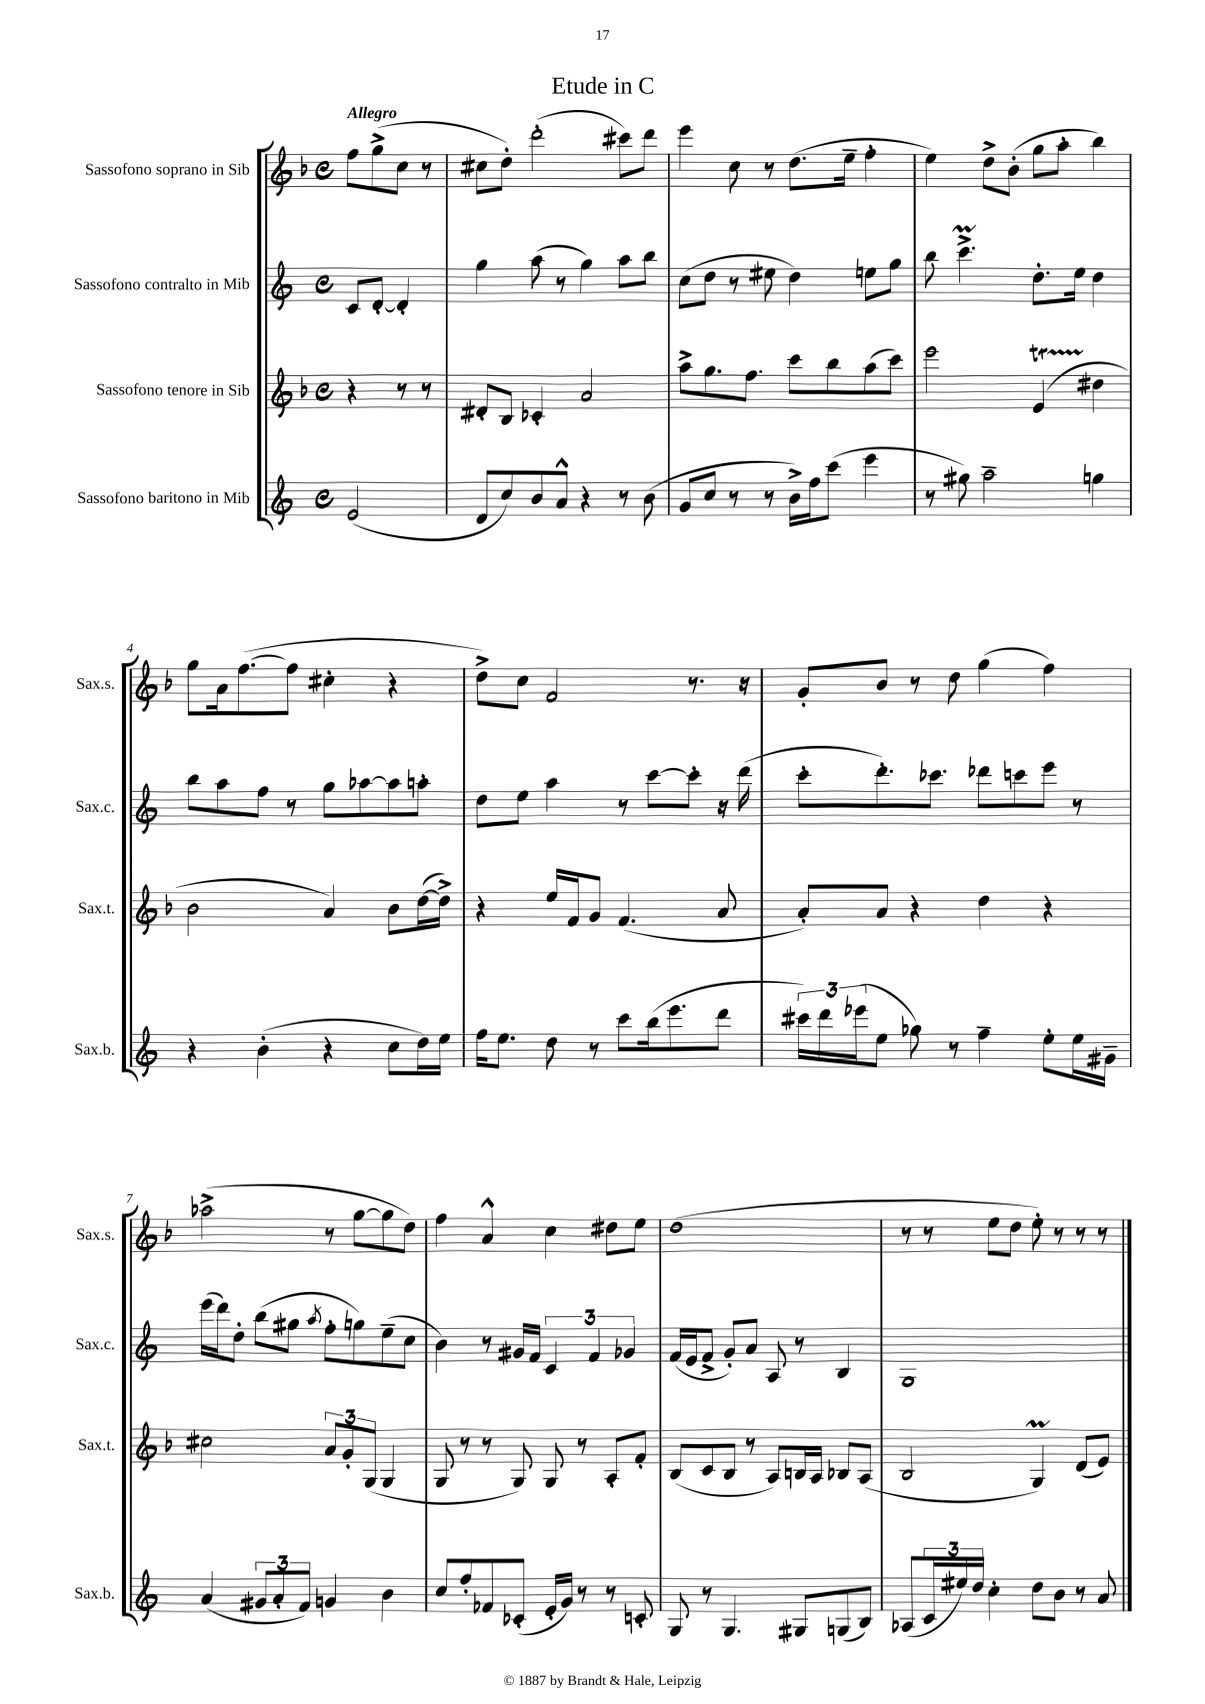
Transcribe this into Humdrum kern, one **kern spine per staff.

**kern	**kern	**kern	**kern
*part4	*part3	*part2	*part1
*staff4	*staff3	*staff2	*staff1
*I"Sassofono baritono in Mib	*I"Sassofono tenore in Sib	*I"Sassofono contralto in Mib	*I"Sassofono soprano in Sib
*I'Sax.b.	*I'Sax.t.	*I'Sax.c.	*I'Sax.s.
*clefG2	*clefG2	*clefG2	*clefG2
*k[]	*k[b-]	*k[]	*k[b-]
*M4/4	*M4/4	*M4/4	*M4/4
*met(c)	*met(c)	*met(c)	*met(c)
=	=	=	=
!	!	!	!LO:TX:a:B:t=Allegro
(2e/	4r	8c/L	8ff\L
.	.	[8d'/J	(8gg^\
.	8r	4d'/]	8cc\J
.	8r	.	8r
=1	=1	=1	=1
8d/L	8d#X'/L	4gg\	8cc#X\L
8cc/)	8B-/J	.	8dd'\J)
8b/	4c-X'/	(8aa\	(2ddd'\
8a^^/J	.	8r	.
4r	2a/	4gg\)	.
8r	.	8aa\L	8ccc#X\L)
(8b\	.	8bb\J	8ddd\J
=2	=2	=2	=2
8g/L	8aa^\L	(8cc\L	4eee\
8cc/J	8.gg\	8dd\J	.
8r	.	8r	8cc\
.	8.ff\J	.	.
8r	.	8ee#X\	8r
16b^\LL)	8ccc\L	4dd\)	(8.dd\L
16ff\J	.	.	.
(8ccc\J	8bb-\	.	.
.	.	.	16ee~\Jk
4eee\	(8aa\	8een\L	4ff'\
.	8ccc\J)	8gg\J	.
=3	=3	=3	=3
8r	2eee\	8bb\	4ee\)
8gg#X\)	.	4.cccM^\	.
2aa~\	.	.	8dd^\L
.	.	.	(8b-'\J
.	(4et/	8.dd'\L	8gg\L
.	.	.	8aa'\J
.	.	16ee\Jk	.
4ggn\	4dd#X\	4dd\	4bb-\)
!!LO:LB:g=z
=4	=4	=4	=4
4r	2b-\	8bb\L	8gg\L
.	.	8aa\	16a\k
.	.	.	([8.ff\
(4b'\	.	8ff\J	.
.	.	8r	8ff\J]
4r	4a/)	8gg\L	4cc#X'\
.	.	[8aa-X\	.
8cc\L	8b-\L	8aa-\]	4r
16dd\L)	([16dd\L	8aan'\J	.
16ee\JJ	16dd^\JJ])	.	.
=5	=5	=5	=5
16ff\KL	4r	8dd\L	8dd^\L)
8.ee\J	.	.	.
.	.	8ee\J	8cc\J
8dd\	16ee/LL	4aa\	2f/
.	16f/J	.	.
8r	8g/J	.	.
8ccc\L	(4.f/	8r	.
(16bb\k	.	[8ccc\L	.
8.eee\	.	.	.
.	.	8ccc'\J]	8.r
8ddd\J	8a/	16r	.
.	.	(16ddd\	16r
=6	=6	=6	=6
24ccc#X\LL)	8a'/L)	8ccc'\L	8g'/L
24ddd\	.	.	.
(24eee-X\J	.	.	.
8ee\J	8a/J	8.ddd'\)	8b-/J
8gg-X\)	4r	.	8r
.	.	8.ccc-X\J	.
8r	.	.	8dd\
4ff~\	4dd\	8ddd-X\L	(4gg\
.	.	8cccn\	.
8ee'\L	4r	8eee\J	4ff\)
16ee\L	.	8r	.
16g#X~\JJ	.	.	.
!!LO:LB:g=z
=7	=7	=7	=7
(4a/	2cc#X\	(16eee\LL	(2aa-X^\
.	.	16ddd\J)	.
.	.	8dd'\J	.
12g#X/L	.	(8bb\L	.
12a'/	.	.	.
.	.	8gg#X\J	.
12f/J)	.	.	.
.	.	8qaa/	.
4gn/	12a/L	8ff'\L	8r
.	12g'/	.	.
.	.	8ggn\)	[8gg\L
.	(12G/J	.	.
4b\	4G/	(8ee~\	8gg\]
.	.	8cc\J	8dd\J)
=8	=8	=8	=8
8cc/L	8G/	4b\)	4ff\
8ff'/	8r	.	.
8f-X/	8r	8r	4a^^/
(8c-X'/J	8G/)	16g#X/LL	.
.	.	16f/JJ	.
16e'/LL	8G/	6c/	4cc\
16g/JJ)	.	.	.
8r	8r	.	.
.	.	6f/	.
8r	8A'/L	.	8dd#X\L
.	.	6g-X/	.
8cn'/	8f'/J	.	8ee\J
=9	=9	=9	=9
8G/	(8B-/L	(16f/LL	(1dd
.	.	16e/J	.
8r	8c/	8f^/J	.
4.G/	8B-/J	8g'/L)	.
.	8r	8a/J	.
.	8A/L)	8A/	.
8G#X/L	16Bn/L	8r	.
.	16A/JJ	.	.
(8Gn/	8B-X/L	4B/	.
8B/J)	(8A/J	.	.
=10	=10	=10	=10
(8A-X/L	2B-/	1G	8r
24c/L	.	.	8r
24ee#X/)	.	.	.
24dd/JJ	.	.	.
4cc'\	.	.	8ee\L
.	.	.	8dd\J
8dd\L	4GM/)	.	8ee'\)
8b\J	.	.	8r
8r	(8d/L	.	8r
8a/	8e/J)	.	8r
==	==	==	==
*-	*-	*-	*-
